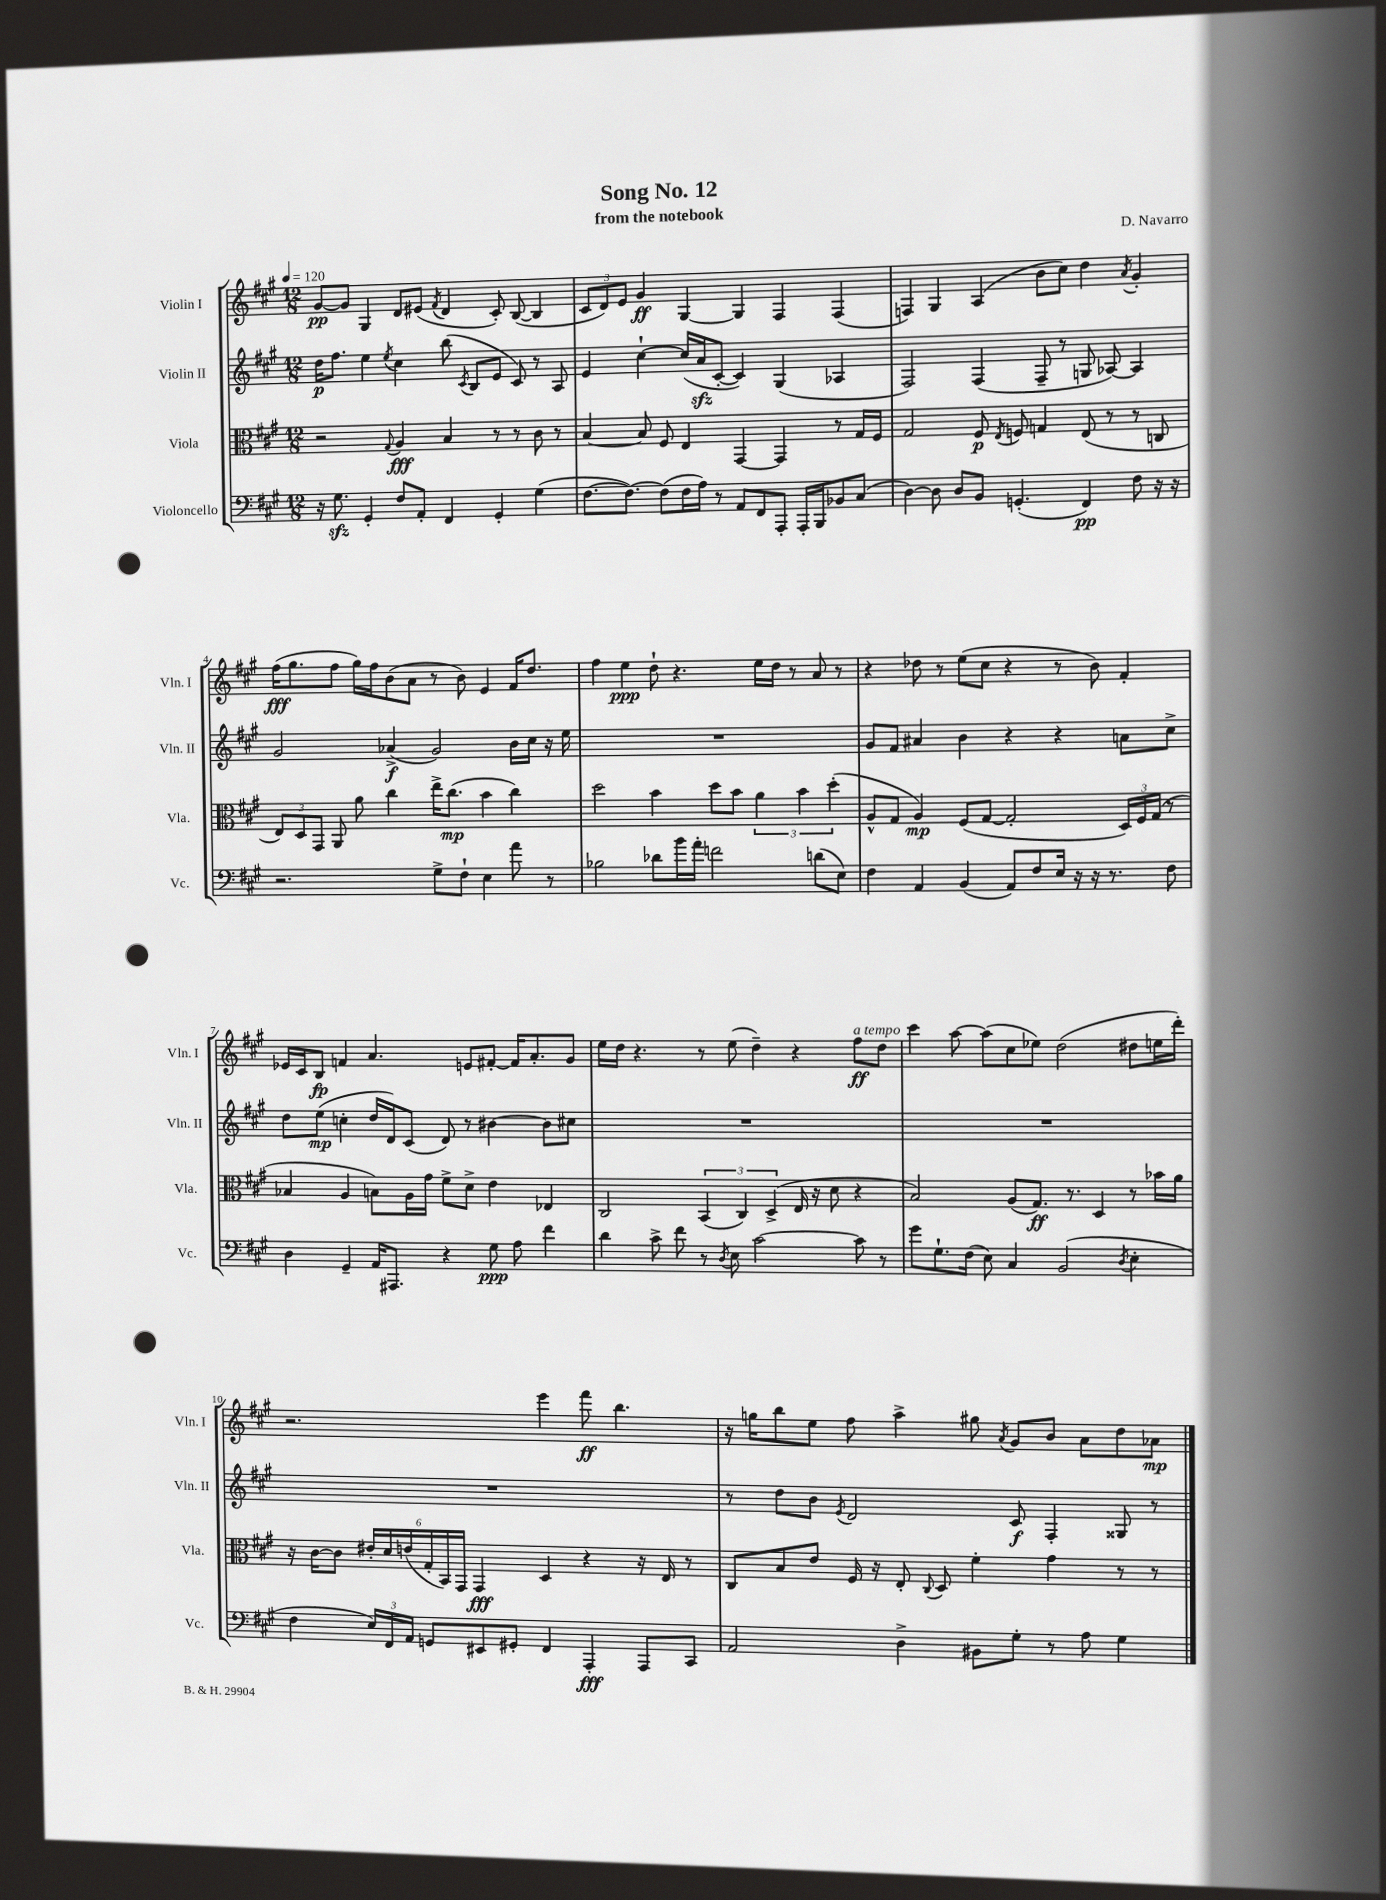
\header { title = "Song No. 12" composer = "D. Navarro" subtitle = "from the notebook" }
<<
\new StaffGroup <<
\new Staff = "s0" \with { instrumentName = "Violin I" shortInstrumentName = "Vln. I" } {
    \clef treble \key a \major \numericTimeSignature \time 12/8 \tempo 4 = 120
    \autoBeamOff gis'8[~\pp gis'8] gis4 d'8[ eis'8]( \acciaccatura { fis'8 } d'4 cis'8-.) b8~( b4 |
    \tuplet 3/2 { cis'8[ d'8) e'8] } gis'4\ff gis4~ gis4 fis4 fis4( |
    f4) gis4 a4( b'8[ cis''8]) d''4 \acciaccatura { a'8 } gis'4-. |
    fis''16[\fff( gis''8. fis''8] gis''16[) fis''16 b'8( a'8] r8 b'8) e'4 fis'16[ d''8.] |
    fis''4 e''4\ppp d''8-! r4. e''16[ d''16] r8 a'8 r8 |
    r4 des''8 r8 e''8[( cis''8] r4 r8 b'8) fis'4-. |
    ees'16[ cis'16 b8]\fp f'4 a'4. e'8[ fis'8]~-. fis'16[ a'8.-. gis'8] |
    e''16[ d''16] r4. r8 e''8( d''4--) r4 fis''8[\ff^\markup { \italic "a tempo" } d''8] |
    cis'''4 a''8~ a''8[( cis''8 ees''8]) d''2( dis''8[ e''16 d'''16]-.) |
    r2. e'''4 fis'''8\ff b''4. |
    r16 g''16[ b''8 e''8] fis''8 a''4-> gis''8 \acciaccatura { a'8 } gis'8[ b'8] a'8[ d''8 aes'8]\mp \bar "|." |
}
\new Staff = "s1" \with { instrumentName = "Violin II" shortInstrumentName = "Vln. II" } {
    \clef treble \key a \major \numericTimeSignature \time 12/8
    \autoBeamOff d''16[\p fis''8.] e''4 \acciaccatura { e''8 } cis''4 b''8( \acciaccatura { cis'8 } b8[ e'8] cis'8) r8 a8 |
    e'4 cis''4~-! cis''16[( a'16\sfz cis'8]~-. cis'4) gis4( aes4 |
    fis2) fis4( fis8-- r8 g8 aes8~) aes4 |
    gis'2 aes'4->\f( gis'2) b'16[ cis''16] r16 e''16 |
    R1. |
    gis'8[ fis'8] ais'4 b'4 r4 r4 a'8[ cis''8]-> |
    d''8[ e''8]\mp( c''4-. d''16[ d'16) cis'8]( d'8) r8 bis'4~ bis'8[ cis''8] |
    R1. |
    R1. |
    R1. |
    r8 d''8[ b'8] \acciaccatura { e'8 } d'2 cis'8\f fis4-. gisis8 r8 \bar "|." |
}
\new Staff = "s2" \with { instrumentName = "Viola" shortInstrumentName = "Vla." } {
    \clef alto \key a \major \numericTimeSignature \time 12/8
    \autoBeamOff r2 \appoggiatura { gis8 } a4\fff b4 r8 r8 cis'8 r8 |
    b4~ b8 fis8 e4 gis,4~ gis,4 r8 gis16[ fis16] |
    gis2 fis8\p \acciaccatura { e8 } f8 g4 e8( r8 r8 c8 |
    \tuplet 3/2 { e8[) d8 gis,8] } a,8 a'8 cis''4 e''16[-> cis''8.]\mp( b'4 cis''4) |
    d''2 b'4 d''8[ b'8] \tuplet 3/2 { a'4 b'4 d''4-.( } |
    a8[-^ gis8] a4\mp) fis8[( gis8]~ gis2-. \tuplet 3/2 { d16[) fis16 gis16]( } r8 |
    bes4 a4 b8[) a16 gis'16] fis'8[-> d'8]-> e'4 ees4 |
    cis2 \tuplet 3/2 { b,4( cis4) d4->( } e16 r16 d'8 r4 |
    b2) a8[( gis8.]\ff) r8. d4 r8 bes'16[ a'16] |
    r16 cis'16[~ cis'8] \tuplet 6/4 { eis'16[-. d'16 e'16( gis16-. b,16) gis,16] } gis,4\fff d4 r4 r16 e16 r8 |
    cis8[ b8 e'8] fis16 r16 e8-. \appoggiatura { cis8 } d8 fis'4-. gis'4 r8 r8 \bar "|." |
}
\new Staff = "s3" \with { instrumentName = "Violoncello" shortInstrumentName = "Vc." } {
    \clef bass \key a \major \numericTimeSignature \time 12/8
    \autoBeamOff r16 gis8.\sfz gis,4-. fis8[ a,8]-. fis,4 gis,4-. gis4( |
    fis8.[~ fis8.]~) fis8[( fis16 a16]) r8 a,8[ fis,8 a,,8]-. a,,16[-. b,,16 bes,8 cis8]( |
    d4~) d8 d8[ b,8] g,4.-.( fis,4\pp) fis8 r16 r16 |
    r2. gis8[-> fis8]-! e4 a'8 r8 |
    bes2 des'8[ b'16 a'16]-. f'2 d'8[( e8]) |
    fis4 a,4 b,4( a,8[) fis8 e16] r16 r16 r8. fis8 |
    d4 gis,4-- a,16[ ais,,8.] r4 gis8\ppp a8 fis'4 |
    d'4 cis'8-> fis'8 r8 \acciaccatura { d8 } e8 cis'2~ cis'8 r8 |
    gis'8[ gis8.-! fis16]( e8) cis4 b,2( \acciaccatura { d8 } e4-. |
    fis4 \tuplet 3/2 { e16[) fis,16 a,16] } g,8[ eis,8 gis,8]-. fis,4 a,,4-.\fff a,,8[ cis,8] |
    a,2 d4-> bis,8[ gis8]-. r8 a8 gis4 \bar "|." |
}
>>
>>
